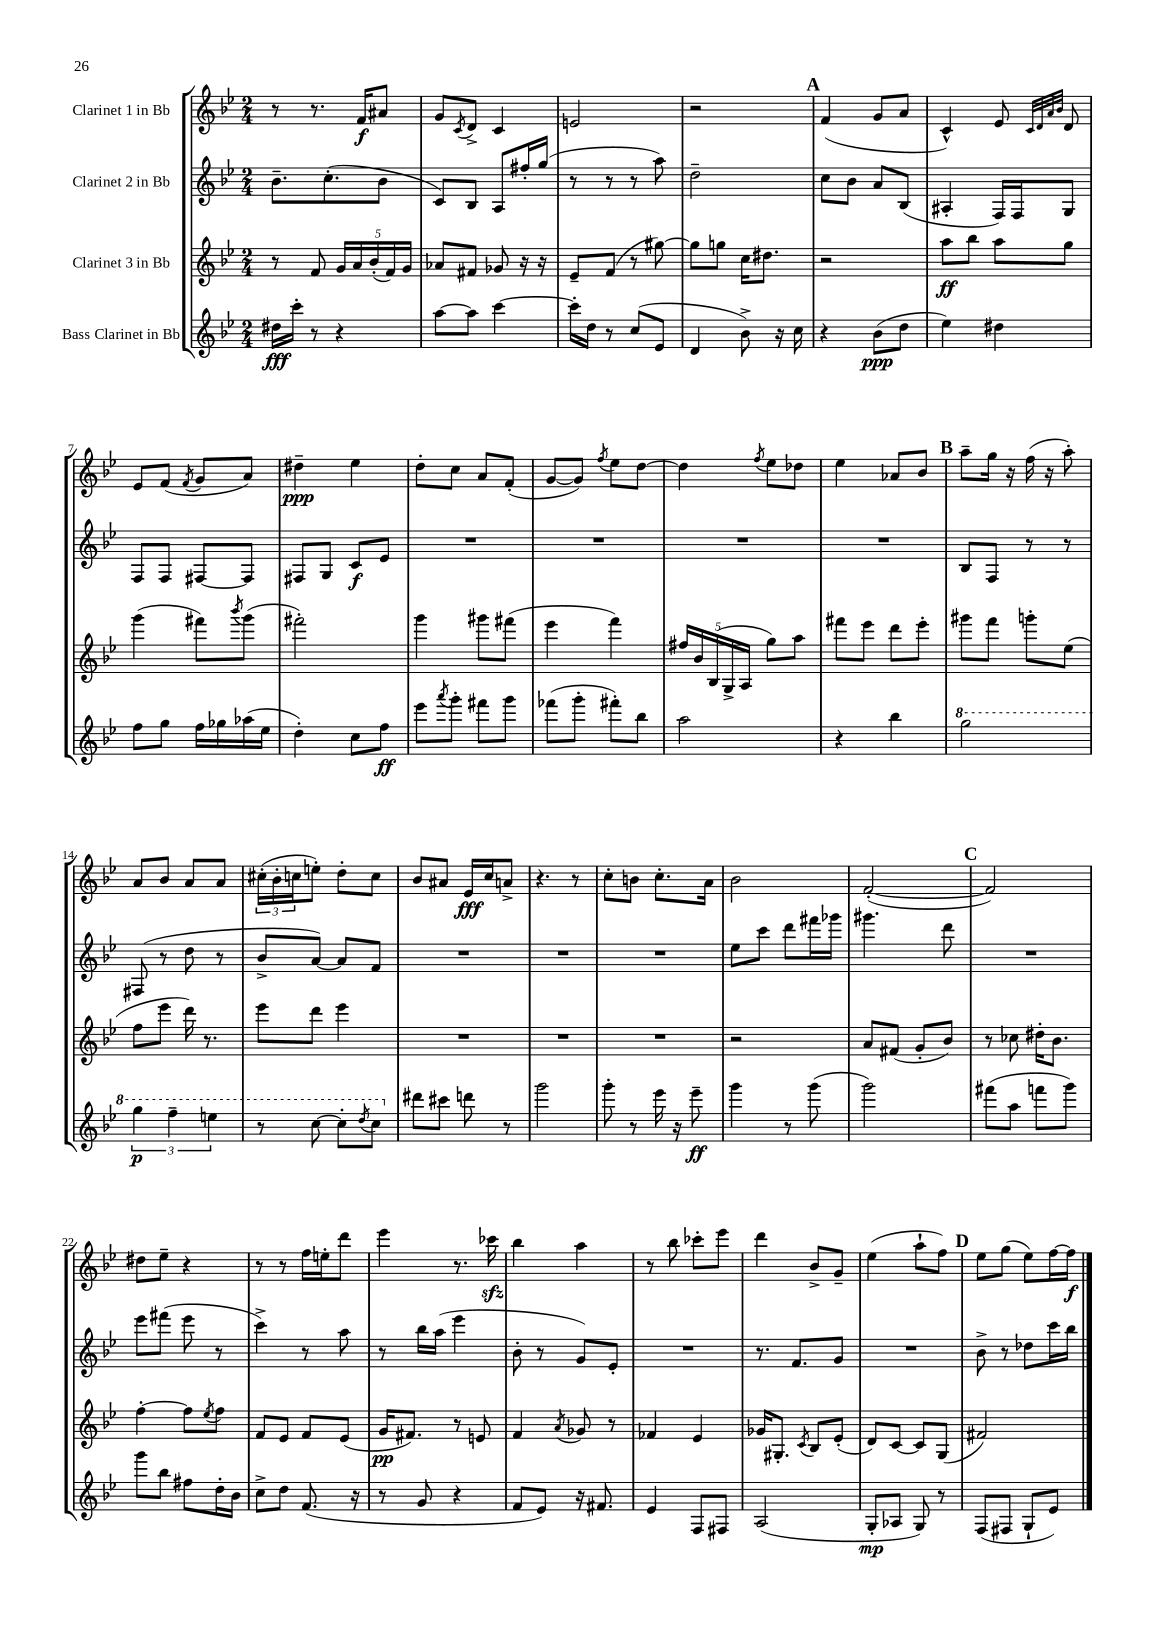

**kern	**kern	**kern	**kern
*staff4	*staff3	*staff2	*staff1
*clefG2	*clefG2	*clefG2	*clefG2
*k[b-e-]	*k[b-e-]	*k[b-e-]	*k[b-e-]
*M2/4	*M2/4	*M2/4	*M2/4
16dd#	8r	8.b-~	8r
16ccc'	.	.	.
8r	8f	.	8.r
.	.	(8.cc'	.
4r	20g	.	.
.	20a	.	.
.	.	.	16f
.	(20b-'	.	.
.	.	8b-	8a#
.	20f)	.	.
.	20g	.	.
=	=	=	=
[8aa	8a-	8c)	8g
.	.	.	8qc
8aa]	8f#	8B-	8d^
[4ccc	8g-	8A	4c
.	16r	16ff#'	.
.	16r	(16gg	.
=	=	=	=
16ccc']	8e-~	8r	2e
16dd	.	.	.
8r	(8f	8r	.
(8cc	8r	8r	.
8e-	[8gg#)	8aa)	.
=	=	=	=
4d	8gg#]	2dd~	2r
.	8gg	.	.
8b-^)	16cc	.	.
.	8.dd#	.	.
16r	.	.	.
16cc	.	.	.
=	=	=	=
4r	2r	8cc	(4f
.	.	8b-	.
(8b-	.	8a	8g
8dd	.	(8B-	8a
=	=	=	=
4ee-)	8aa	4A#'	4c^^)
.	8bb-	.	.
4dd#	8aa	16F)	8e-
.	.	16F	.
.	.	.	32qqc
.	.	.	32qqd
.	.	.	32qqa
.	.	.	32qqb-
.	8gg	8G	8d
=	=	=	=
8ff	(4ggg	8F	8e-
8gg	.	8F	(8f
.	.	.	8qf
16ff	8fff#)	[8F#	8g
16gg-	.	.	.
.	8qbbb-	.	.
(16aa-	(8ggg	8F#]	8a)
16ee-	.	.	.
=	=	=	=
4dd')	2fff#')	8F#	4dd#~
.	.	8G	.
8cc	.	8c	4ee-
8ff	.	8e-	.
=	=	=	=
8eee-	4ggg	2r	8dd'
8qaaa	.	.	.
8ggg'	.	.	8cc
8fff#	8ggg#	.	8a
8ggg	(8fff#	.	(8f'
=	=	=	=
(8fff-	4eee-	2r	[8g
8ggg'	.	.	8g])
.	.	.	8qff
8fff#')	4fff)	.	8ee-
8bb-	.	.	[8dd
=	=	=	=
2aa	20ff#	2r	4dd]
.	20b-	.	.
.	(20B-	.	.
.	20G^	.	.
.	20A	.	.
.	.	.	8qff
.	8gg)	.	8ee-
.	8aa	.	8dd-
=	=	=	=
4r	8fff#	2r	4ee-
.	8eee-	.	.
4bb-	8ddd	.	8a-
.	8eee-'	.	8b-
=	=	=	=
2ggg	8ggg#	8B-	8aa~
.	8fff	8F	16gg
.	.	.	16r
.	8ggg'	8r	(16ff
.	.	.	16r
.	(8ee-	8r	8aa')
=	=	=	=
6ggg	8ff	(8F#	8a
.	8eee-	8r	8b-
6fff~	.	.	.
.	16ddd)	8dd	8a
.	8.r	.	.
6eee	.	.	.
.	.	8r	8a
=	=	=	=
8r	8eee-	8b-^	(24cc#'
.	.	.	24b-'
.	.	.	24cc
[8ccc	8ddd	[8a)	8ee')
8ccc']	4eee-	8a]	8dd'
8qddd	.	.	.
8ccc	.	8f	8cc
=	=	=	=
8ddd#	2r	2r	8b-
8ccc#	.	.	8a#
8ddd	.	.	16e-
.	.	.	16cc
8r	.	.	8a^
=	=	=	=
2ggg	2r	2r	4.r
.	.	.	8r
=	=	=	=
8ggg'	2r	2r	8cc'
8r	.	.	8b
16eee-	.	.	8.cc'
16r	.	.	.
8eee-~	.	.	.
.	.	.	16a
=	=	=	=
4ggg	2r	8ee-	2b-
.	.	8ccc	.
8r	.	8ddd	.
(8ggg	.	16fff#	.
.	.	16ggg-	.
=	=	=	=
2ggg)	8a	4.ggg#	([2f'
.	(8f#	.	.
.	8g'	.	.
.	8b-)	8ddd	.
=	=	=	=
(8fff#	8r	2r	2f])
8aa	8cc-	.	.
8fff	16dd#'	.	.
.	8.b-	.	.
8ggg)	.	.	.
=	=	=	=
8ggg	[4ff'	8eee-	8dd#
8bb-	.	(8fff#	8ee-~
8ff#	8ff]	8eee-	4r
.	8qee-	.	.
16dd'	8ff	8r	.
16b-	.	.	.
=	=	=	=
8cc^	8f	4ccc^)	8r
8dd	8e-	.	8r
(8.f	8f	8r	16ff
.	.	.	16ee'
.	(8e-	8aa	8ddd
16r	.	.	.
=	=	=	=
8r	16g	8r	4eee-
.	8.f#)	.	.
8g	.	16bb-	.
.	.	(16aa	.
4r	8r	4eee-	8.r
.	8e	.	.
.	.	.	16ccc-
=	=	=	=
8f	4f	8b-'	4bb-
8e-)	.	8r	.
.	8qa	.	.
16r	8g-	8g)	4aa
8.f#	.	.	.
.	8r	8e-'	.
=	=	=	=
4e-	4f-	2r	8r
.	.	.	8bb-
8F	4e-	.	8ccc-'
8F#	.	.	8eee-
=	=	=	=
(2A	16g-	8.r	4ddd
.	8.G#'	.	.
.	.	8.f	.
.	8qc	.	.
.	8B-	.	8b-^
.	(8e-'	8g	8g~
=	=	=	=
8G'	8d)	2r	(4ee-
8A-	[8c	.	.
8G)	8c]	.	8aa`
8r	(8G	.	8ff)
=	=	=	=
(8F	2f#)	8b-^	8ee-
8F#	.	8r	(8gg
8G`	.	8dd-	8ee-)
8e-)	.	16ccc	[16ff
.	.	16bb-	16ff]
==	==	==	==
*-	*-	*-	*-
